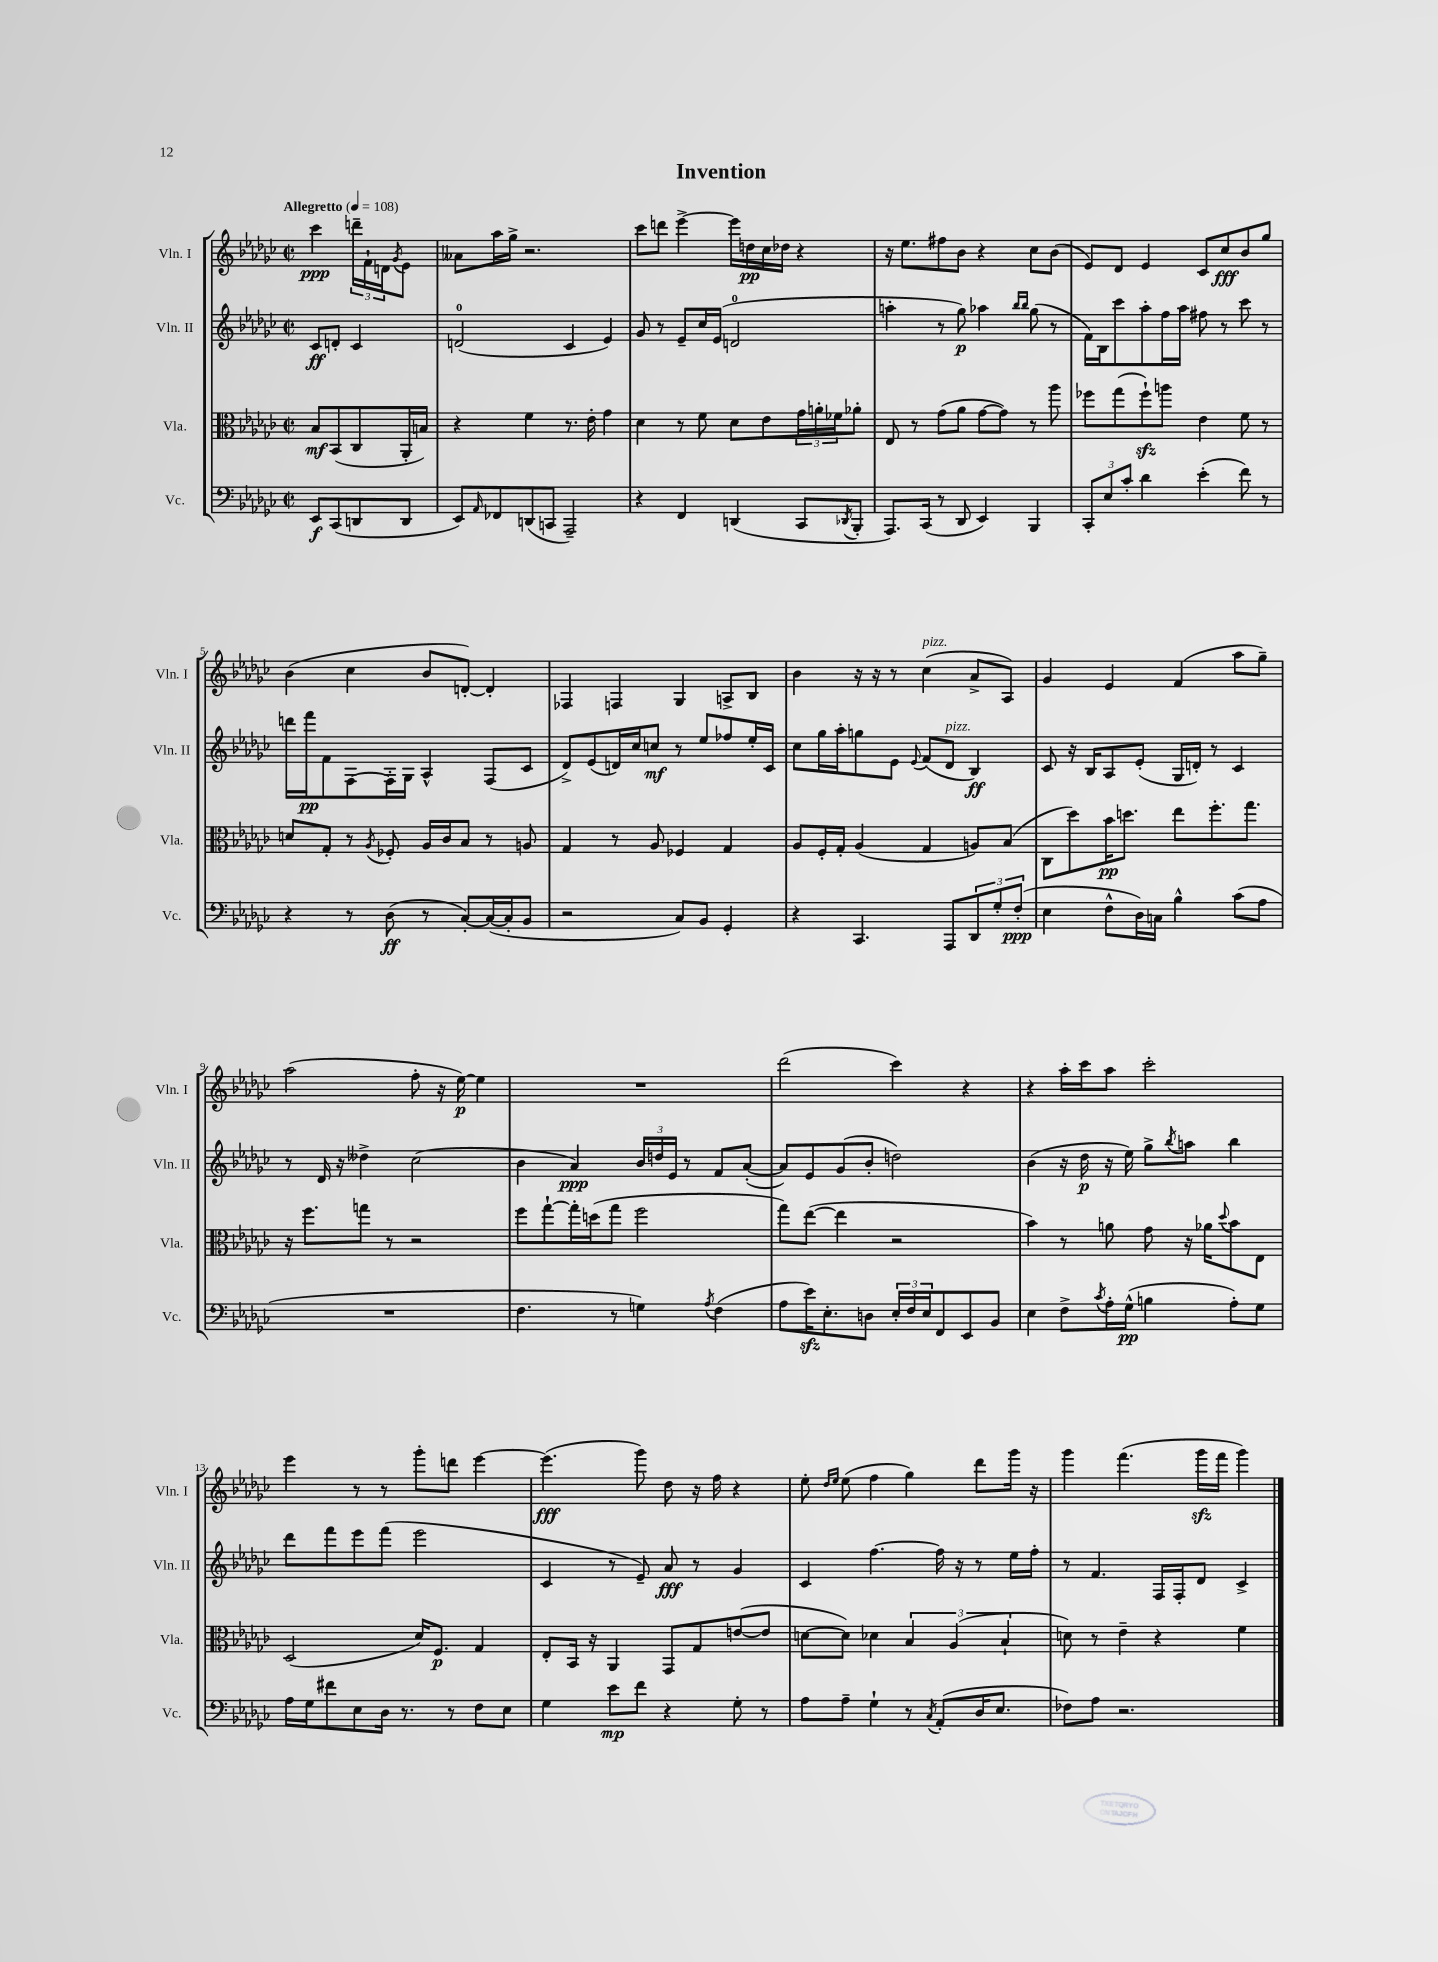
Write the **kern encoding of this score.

**kern	**kern	**kern	**kern
*staff4	*staff3	*staff2	*staff1
*clefF4	*clefC3	*clefG2	*clefG2
*k[b-e-a-d-g-c-]	*k[b-e-a-d-g-c-]	*k[b-e-a-d-g-c-]	*k[b-e-a-d-g-c-]
*M2/2	*M2/2	*M2/2	*M2/2
*met(c|)	*met(c|)	*met(c|)	*met(c|)
*MM108	*MM108	*MM108	*MM108
8EE-	8B-	8c-	4ccc-
(8CC-	(8BB-	8d'	.
8DD	8C-	4c-	24ddd~
.	.	.	24f`
.	.	.	24d
.	.	.	8qg-
8DD	16AA-'	.	8e-
.	16B)	.	.
=	=	=	=
8EE-)	4r	(2d	8a--
16qqAA-	.	.	.
8FF-	.	.	16aa-
.	.	.	16gg-^
(8DD	4f	.	2.r
8CC	.	.	.
2AAA-~)	8.r	4c-	.
.	16e-'	.	.
.	4g-	4e-)	.
=	=	=	=
4r	4d-	8g-	8ccc-
.	.	8r	8ddd
4FF	8r	8e-~	[4eee-^
.	8f	16cc-	.
.	.	(16e-	.
(4DD	8d-	2d	16eee-]
.	.	.	16dd
.	8e-	.	16cc-
.	.	.	16dd-
8CC-	24g-	.	4r
.	24a'	.	.
.	24f-	.	.
8qDD-	.	.	.
8BBB-'	8a-'	.	.
=	=	=	=
8.AAA-)	8E-	4aa'	16r
.	.	.	8.ee-
.	8r	.	.
(16CC-	.	.	.
8r	(8g-	8r	8ff#
8DD-	8a-	8gg-)	8b-
4EE-)	[8g-	4aa-	4r
.	8g-])	.	.
.	.	16qqbb-	.
.	.	16qqbb-	.
4BBB-	8r	(8gg-	8cc-
.	8aa-	8r	(8b-
=	=	=	=
12CC-'	8ff-	16f)	8e-)
.	.	16B-	.
12E-	.	.	.
.	(8gg-	8ccc-	8d-
12c-'	.	.	.
4d-	8ff-`)	8aa-'	4e-
.	8aa	16ff	.
.	.	16aa-	.
(4e-'	4e-	8ff#	8c-
.	.	8r	8cc-
8f)	8f	8ccc-	8b-
8r	8r	8r	8gg-
=	=	=	=
4r	8d	16ddd	(4b-
.	.	16fff	.
.	8G-'	8f	.
8r	8r	[8F	4cc-
.	8qA-	.	.
(8D-	8F-'	16F']	.
.	.	16G-	.
8r	16A-	4A-^^	8b-
.	16c-	.	.
[8C-')	8B-	.	[8d')
(16C-_	8r	(8F	4d']
16C-']	.	.	.
8BB-	8A	8c-	.
=	=	=	=
2r	4G-	8d-^)	4F-
.	.	(8e-	.
.	8r	16d)	4F
.	.	16cc-	.
.	8A-	8cc	.
8C-)	4F-	8r	4G-
8BB-	.	8ee-	.
4GG-'	4G-	8ff-	8A^
.	.	16ee-'	8B-
.	.	16c-	.
=	=	=	=
4r	8A-	8cc-	4b-
.	16F'	16gg-	.
.	16G-'	16aa-'	.
4.CC-	(4A-	8gg	16r
.	.	.	16r
.	.	8e-	8r
.	.	8qqe-	.
.	4G-	(8f	(4cc-
8AAA-	.	8d-	.
12DD-	8A)	4B-)	8a-^
12G-'	.	.	.
.	(8B-	.	8A-)
(12F'	.	.	.
=	=	=	=
4E-	8C-	8c-	4g-
.	8dd-)	16r	.
.	.	16B-	.
8F^^	16b-	8A-	4e-
.	8.dd	.	.
16D-)	.	(8e-'	.
16C	.	.	.
4B-^^	8ee-	16G-	(4f
.	.	16d')	.
.	8.ff'	8r	.
(8c-	.	4c-	8aa-
.	8.gg-	.	.
8A-	.	.	8gg-~)
=	=	=	=
1r	16r	8r	(2aa-
.	8.ff	.	.
.	.	16d-	.
.	.	16r	.
.	8gg	4dd--^	.
.	8r	.	.
.	2r	(2cc-	8ff'
.	.	.	16r
.	.	.	[16ee-)
.	.	.	4ee-]
=	=	=	=
4.F	8ff	4b-	1r
.	[8gg-`	.	.
.	16gg-']	4a-)	.
.	(16dd	.	.
8r	8gg-	.	.
4G)	2ff	24b-	.
.	.	24dd	.
.	.	24e-	.
.	.	8r	.
8qA-	.	.	.
(4F	.	8f	.
.	.	([8a-'	.
=	=	=	=
8A-	8gg-)	8a-])	(2ddd-
16e-)	([8ee-	8e-	.
8.E-'	.	.	.
.	4ee-]	(8g-	.
8D	.	8b-'	.
24E-'	2r	2dd)	4ccc-)
24F	.	.	.
24E-	.	.	.
8FF	.	.	.
8EE-	.	.	4r
8BB-	.	.	.
=	=	=	=
4E-	4b-)	(4b-	4r
8F^	8r	16r	16aa-'
.	.	16dd-	16ccc-
8qc-	.	.	.
16A-'	8a	16r	8aa-
(16G-^^	.	16ee-)	.
4B	8g-	8gg-^	2ccc-'
.	.	8qbb-	.
.	16r	8aa	.
.	16a-	.	.
.	8qqdd-	.	.
8A-')	8b-	4bb-	.
8G-	8E-	.	.
=	=	=	=
16A-	(2D-	8ddd-	4eee-
16G-	.	.	.
8f#	.	8fff	.
8E-	.	8eee-	8r
16D-	.	(8fff	8r
8.r	.	.	.
.	16d-)	2eee-	8ggg-'
.	8.F	.	.
8r	.	.	8ddd
8F	4G-	.	[4eee-
8E-	.	.	.
=	=	=	=
4G-	8E-'	4c-	(4.eee-]
.	16BB-	.	.
.	16r	.	.
8e-	4AA-	8r	.
8f	.	8e-~)	8ggg-)
4r	8GG-	8a-	8dd-
.	8G-	8r	16r
.	.	.	16ff
8G-'	([8e	4g-	4r
8r	8e]	.	.
=	=	=	=
8A-	[8d	4c-	8ee-'
.	.	.	16qqdd-
.	.	.	16qqee-
8A-~	8d])	.	(8ee-
4G-`	4d-	[4.ff	4ff
8r	6B-	.	4gg-)
8qC-	.	.	.
(8AA-'	.	16ff]	.
.	(6A-	.	.
.	.	16r	.
16D-	.	8r	8ddd-
8.E-	.	.	.
.	6B-`	.	.
.	.	16ee-	16ggg-
.	.	16ff'	16r
=	=	=	=
8F-)	8d)	8r	4ggg-
8A-	8r	4.f	.
2.r	4e-~	.	(4.fff
.	4r	16F	.
.	.	16F'	.
.	.	8d-	16ggg-
.	.	.	16fff
.	4f	4c-^	4ggg-)
==	==	==	==
*-	*-	*-	*-
